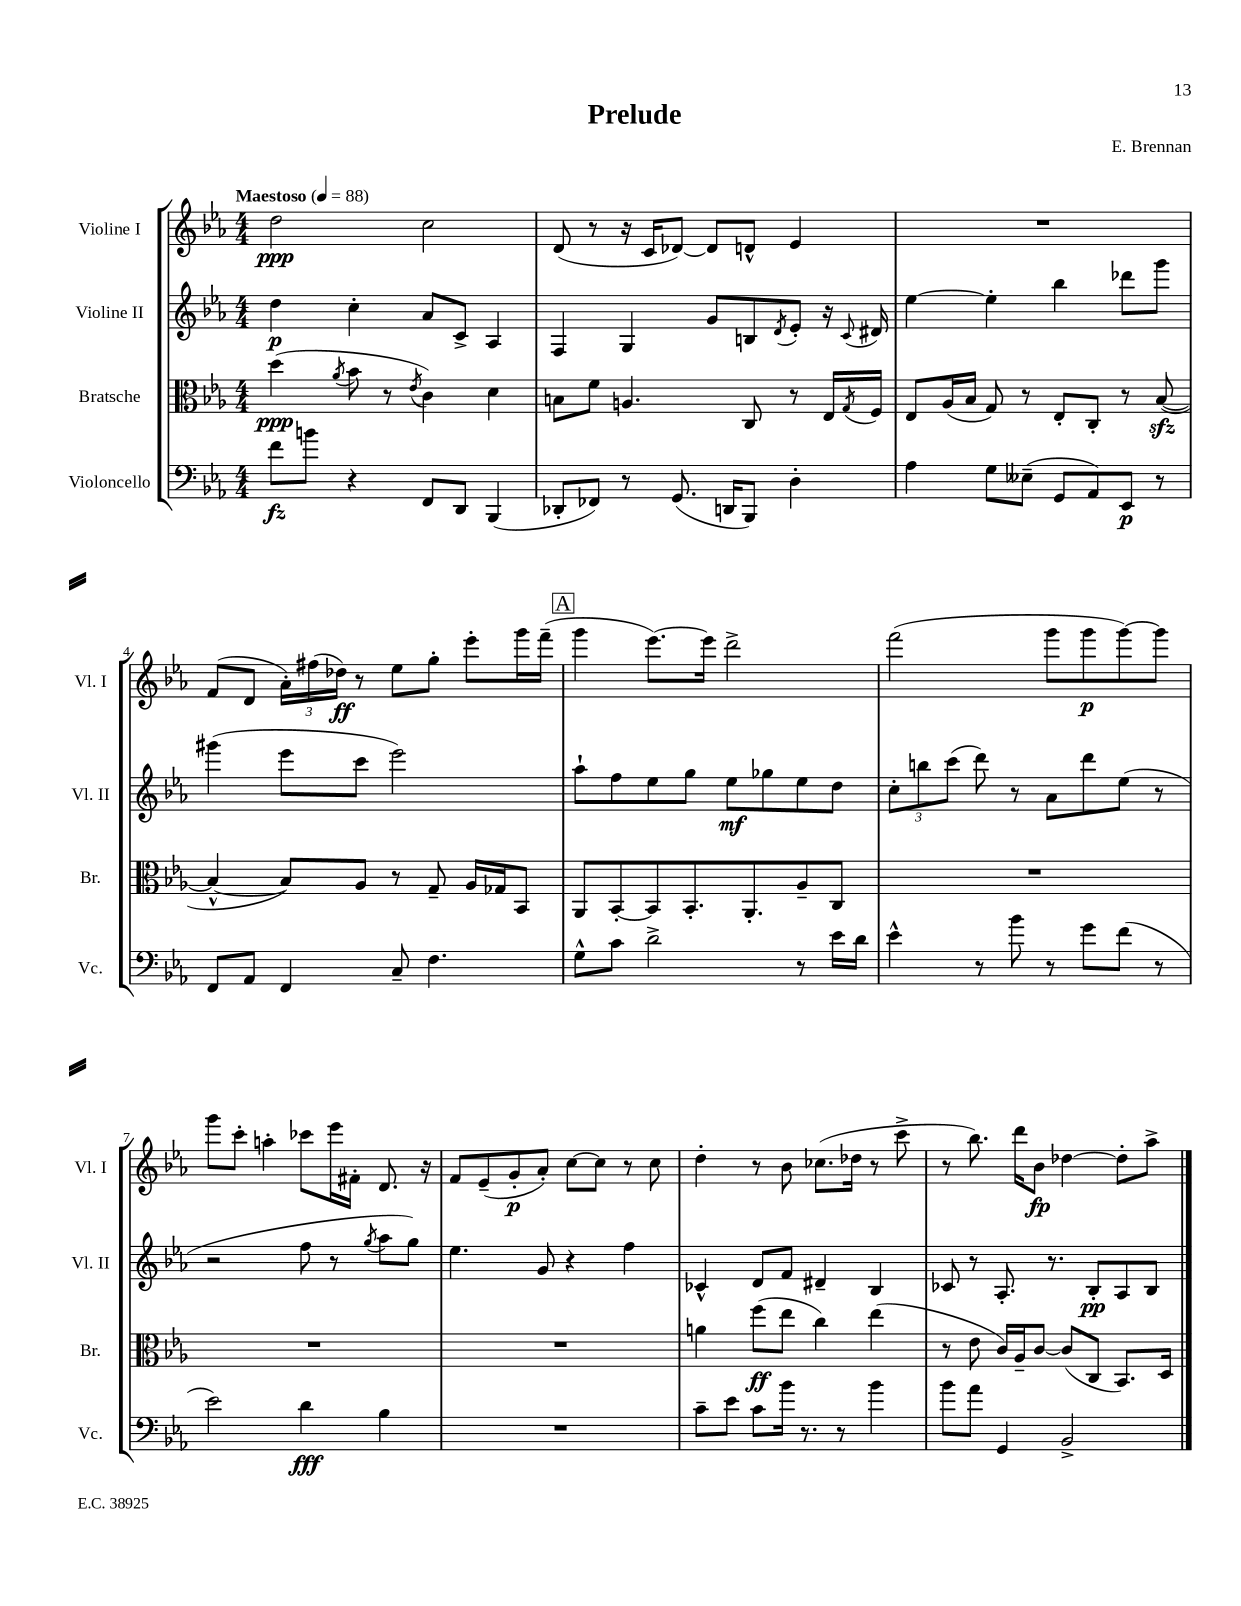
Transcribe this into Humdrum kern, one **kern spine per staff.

**kern	**dynam	**kern	**dynam	**kern	**dynam	**kern	**dynam
*part4	*part4	*part3	*part3	*part2	*part2	*part1	*part1
*staff4	*staff4	*staff3	*staff3	*staff2	*staff2	*staff1	*staff1
*I"Violoncello	*	*I"Bratsche	*	*I"Violine II	*	*I"Violine I	*
*I'Vc.	*	*I'Br.	*	*I'Vl. II	*	*I'Vl. I	*
*clefF4	*	*clefC3	*	*clefG2	*	*clefG2	*
*k[b-e-a-]	*	*k[b-e-a-]	*	*k[b-e-a-]	*	*k[b-e-a-]	*
*M4/4	*	*M4/4	*	*M4/4	*	*M4/4	*
*MM88	*	*MM88	*	*MM88	*	*MM88	*
=1	=1	=1	=1	=1	=1	=1	=1
!	!	!	!	!	!	!LO:TX:a:B:t=Maestoso	!
8f\L	fz	(4dd\	ppp	4dd\	p	2dd\	ppp
8bn\J	.	.	.	.	.	.	.
.	.	8qa-/	.	.	.	.	.
4r	.	8b-\	.	4cc'\	.	.	.
.	.	8r	.	.	.	.	.
.	.	8qe-/	.	.	.	.	.
8FF/L	.	4c\)	.	8a-/L	.	2cc\	.
8DD/J	.	.	.	8c^/J	.	.	.
(4BBB-/	.	4d\	.	4A-/	.	.	.
=2	=2	=2	=2	=2	=2	=2	=2
8DD-X'/L	.	8Bn\L	.	4F/	.	(8d/	.
8FF-X/J)	.	8f\J	.	.	.	8r	.
8r	.	4.An/	.	4G/	.	16r	.
.	.	.	.	.	.	16c/KL	.
(8.GG/	.	.	.	.	.	[8d-X/J)	.
.	.	.	.	8g/L	.	8d-/L]	.
16DDn/KL	.	.	.	.	.	.	.
8BBB-/J)	.	8C/	.	8Bn/	.	8dn^^/J	.
.	.	.	.	8qd/	.	.	.
4D'\	.	8r	.	8e-'/J	.	4e-/	.
.	.	16E-/LL	.	16r	.	.	.
.	.	8qG/	.	8qqc/	.	.	.
.	.	16F/JJ	.	16d#X/	.	.	.
=3	=3	=3	=3	=3	=3	=3	=3
4A-\	.	8E-/L	.	[4ee-\	.	1r	.
.	.	(16A-/L	.	.	.	.	.
.	.	16B-/JJ	.	.	.	.	.
8G\L	.	8G/)	.	4ee-'\]	.	.	.
(8E--X~\J	.	8r	.	.	.	.	.
8GG/L	.	8E-'/L	.	4bb-\	.	.	.
8AA-/)	.	8C'/J	.	.	.	.	.
8EE-/J	p	8r	.	8ddd-X\L	.	.	.
8r	.	([8B-zz/	.	8ggg\J	.	.	.
!!LO:LB:g=z
=4	=4	=4	=4	=4	=4	=4	=4
8FF/L	.	4B-^^/_	.	(4ggg#X\	.	(8f/L	.
8AA-/J	.	.	.	.	.	8d/J	.
4FF/	.	8B-/L])	.	8eee-\L	.	24a-'\LL)	.
.	.	.	.	.	.	(24ff#X\	.
.	.	.	.	.	.	24dd-X\JJ)	ff
.	.	8A-/J	.	8ccc\J	.	8r	.
8C~/	.	8r	.	2eee-\)	.	8ee-\L	.
4.F\	.	8G~/	.	.	.	8gg'\J	.
.	.	16A-/LL	.	.	.	8eee-'\L	.
.	.	16G-X/J	.	.	.	.	.
.	.	8BB-/J	.	.	.	16ggg\L	.
.	.	.	.	.	.	(16fff~\JJ	.
!!LO:REH:place=s1:t=A
=5	=5	=5	=5	=5	=5	=5	=5
8G^^\L	.	8AA-/L	.	8aa-`\L	.	4ggg\	.
8c\J	.	[8BB-'/	.	8ff\	.	.	.
2d^\	.	8BB-/]	.	8ee-\	.	[8.eee-\L)	.
.	.	8.BB-'/	.	8gg\J	.	.	.
.	.	.	.	.	.	16eee-\Jk]	.
.	.	.	.	8ee-\L	mf	2ddd^\	.
.	.	8.AA-'/	.	.	.	.	.
.	.	.	.	8gg-X\	.	.	.
8r	.	8A-~/	.	8ee-\	.	.	.
16e-\LL	.	8C/J	.	8dd\J	.	.	.
16d\JJ	.	.	.	.	.	.	.
=6	=6	=6	=6	=6	=6	=6	=6
4e-^^\	.	1r	.	12cc'\L	.	(2fff\	.
.	.	.	.	12bbn\	.	.	.
.	.	.	.	(12ccc\J	.	.	.
8r	.	.	.	8ddd\)	.	.	.
8b-\	.	.	.	8r	.	.	.
8r	.	.	.	8a-\L	.	8ggg\L	.
8g\L	.	.	.	8ddd\	.	8ggg\	p
(8f\J	.	.	.	(8ee-\J	.	[8ggg\)	.
8r	.	.	.	8r	.	8ggg\J]	.
!!LO:LB:g=z
=7	=7	=7	=7	=7	=7	=7	=7
2e-\)	.	1r	.	2r	.	8ggg\L	.
.	.	.	.	.	.	8ccc'\J	.
.	.	.	.	.	.	4aan'\	.
4d\	fff	.	.	8ff\	.	8ccc-X\L	.
.	.	.	.	8r	.	16eee-\L	.
.	.	.	.	.	.	16f#X'\JJ	.
.	.	.	.	8qgg/	.	.	.
4B-\	.	.	.	8aa-\L	.	8.d/	.
.	.	.	.	8gg\J)	.	.	.
.	.	.	.	.	.	16r	.
=8	=8	=8	=8	=8	=8	=8	=8
1r	.	1r	.	4.ee-\	.	8f/L	.
.	.	.	.	.	.	(8e-~/	.
.	.	.	.	.	.	8g'/	p
.	.	.	.	8g/	.	8a-'/J)	.
.	.	.	.	4r	.	[8cc\L	.
.	.	.	.	.	.	8cc\J]	.
.	.	.	.	4ff\	.	8r	.
.	.	.	.	.	.	8cc\	.
=9	=9	=9	=9	=9	=9	=9	=9
8c~\L	.	4an\	.	4c-X^^/	.	4dd'\	.
8e-\J	.	.	.	.	.	.	.
8c\L	.	(8ff\L	ff	8d/L	.	8r	.
16b-\Jk	.	8ee-\J	.	8f/J	.	8b-\	.
8.r	.	.	.	.	.	.	.
.	.	4cc\)	.	4d#X~/	.	(8.cc-X\L	.
8r	.	.	.	.	.	.	.
.	.	.	.	.	.	16dd-X\Jk	.
4b-\	.	(4ee-\	.	4B-/	.	8r	.
.	.	.	.	.	.	8ccc^\	.
=10	=10	=10	=10	=10	=10	=10	=10
8b-\L	.	8r	.	8c-X/	.	8r	.
8a-\J	.	8e-\	.	8r	.	8.bb-\)	.
4GG/	.	16c/LL)	.	8.A-'/	.	.	.
.	.	16A-~/J	.	.	.	16ddd\KL	.
.	.	[8c/J	.	.	.	8b-\J	fp
.	.	.	.	8.r	.	.	.
2BB-^/	.	(8c/L]	.	.	.	[4dd-X\	.
.	.	8C/J	.	8B-'/L	pp	.	.
.	.	8.BB-/L)	.	8A-/	.	8dd-'\L]	.
.	.	.	.	8B-/J	.	8aa-^\J	.
.	.	16D/Jk	.	.	.	.	.
==	==	==	==	==	==	==	==
*-	*-	*-	*-	*-	*-	*-	*-
